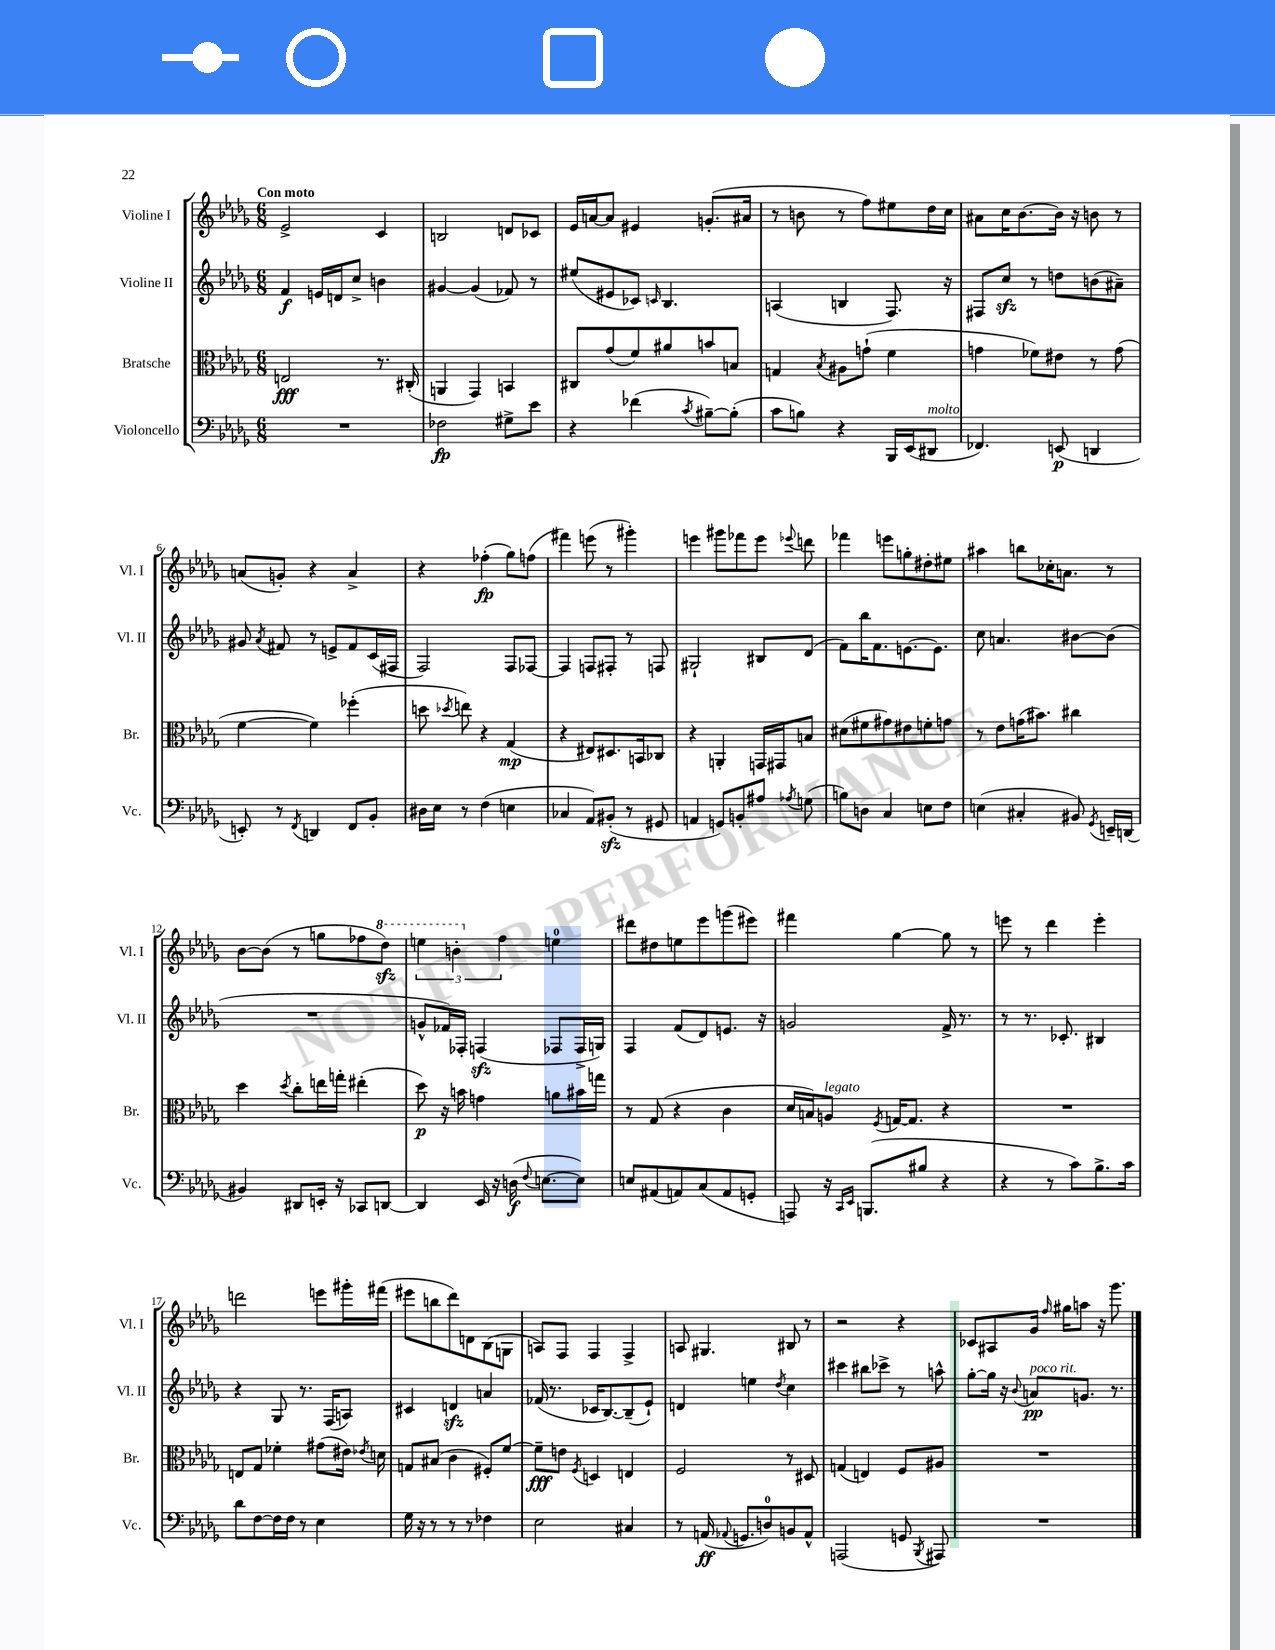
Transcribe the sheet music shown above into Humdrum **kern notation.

**kern	**dynam	**kern	**dynam	**kern	**dynam	**kern	**dynam
*part4	*part4	*part3	*part3	*part2	*part2	*part1	*part1
*staff4	*staff4	*staff3	*staff3	*staff2	*staff2	*staff1	*staff1
*I"Violoncello	*	*I"Bratsche	*	*I"Violine II	*	*I"Violine I	*
*I'Vc.	*	*I'Br.	*	*I'Vl. II	*	*I'Vl. I	*
*clefF4	*	*clefC3	*	*clefG2	*	*clefG2	*
*k[b-e-a-d-g-]	*	*k[b-e-a-d-g-]	*	*k[b-e-a-d-g-]	*	*k[b-e-a-d-g-]	*
*M6/8	*	*M6/8	*	*M6/8	*	*M6/8	*
=1	=1	=1	=1	=1	=1	=1	=1
!	!	!	!	!	!	!LO:TX:a:B:t=Con moto	!
2.r	.	2En/	fff	4f/	f	2e-^/	.
.	.	.	.	16en/LL	.	.	.
.	.	.	.	16dn/J	.	.	.
.	.	.	.	8cc^/J	.	.	.
.	.	8.r	.	4bn\	.	4c/	.
.	.	(16C#X'/	.	.	.	.	.
=2	=2	=2	=2	=2	=2	=2	=2
2F-X\	fp	4AAn/	.	[4g#X/	.	2Bn/	.
.	.	4GG-/)	.	(4g#/]	.	.	.
8G#X^\L	.	4BBn/	.	8f-X/)	.	8dn/L	.
8e-\J	.	.	.	8r	.	8c-X/J	.
=3	=3	=3	=3	=3	=3	=3	=3
4r	.	8C#X/L	.	(8ee#X/L	.	16e-/LL	.
.	.	.	.	.	.	[16an/J	.
.	.	(8g-/	.	8e#X/	.	8a/J]	.
(4f-X\	.	8f/)	.	8c-X/J)	.	4e#X/	.
.	.	.	.	16qqcn/	.	.	.
.	.	8a#X/	.	4.B-/	.	.	.
8qc/	.	.	.	.	.	.	.
[8B#X~\L)	.	8bn/	.	.	.	(8.gn'/L	.
(8B#'\J]	.	8Bn/J	.	.	.	.	.
.	.	.	.	.	.	16a#X/Jk	.
=4	=4	=4	=4	=4	=4	=4	=4
8c\L	.	4Gn/	.	(4An/	.	8r	.
8Bn\J)	.	.	.	.	.	8bn\	.
.	.	8qB-/	.	.	.	.	.
4r	.	8A#X\L	.	4Bn/	.	8r	.
.	.	(8gn`\J	.	.	.	8ff\L)	.
16BBB-/LL	.	4f\	.	8.F/)	.	8ee#X\	.
(16EE-/J	.	.	.	.	.	.	.
!LO:TX:a:i:t=molto	!	!	!	!	!	!	!
8DD#X/J	.	.	.	.	.	16dd-\L	.
.	.	.	.	16r	.	16cc\JJ	.
=5	=5	=5	=5	=5	=5	=5	=5
4.FF-X/)	.	4gn\	.	8F#X/L	.	8a#X\L	.
.	.	.	.	8cczz/J	.	16cc\K	.
.	.	.	.	.	.	[8.b-\	.
.	.	8f-X\L)	.	8r	.	.	.
(8EEn/	p	8e#X\J	.	8ddn\L	.	16b-\Jk]	.
.	.	.	.	.	.	16r	.
4DDn/	.	8r	.	(8bn\	.	8bn\	.
.	.	(8g\	.	8a#X~\J)	.	8r	.
!!LO:LB:g=z
=6	=6	=6	=6	=6	=6	=6	=6
8EEn'/)	.	[4f\	.	8g#X/	.	(8an/L	.
.	.	.	.	8qa-/	.	.	.
8r	.	.	.	8f#X/	.	8gn'/J)	.
8qFF/	.	.	.	.	.	.	.
4DDn/	.	4f\])	.	8r	.	4r	.
.	.	.	.	8en^/L	.	.	.
8FF/L	.	(4ff-X'\	.	8f#/	.	4a^/	.
8BB-'/J	.	.	.	(16c/L	.	.	.
.	.	.	.	16F#X/JJ	.	.	.
=7	=7	=7	=7	=7	=7	=7	=7
16D#X\LL	.	8ddn\	.	2F/)	.	4r	.
16E-\JJ	.	.	.	.	.	.	.
.	.	8qdd-X/	.	.	.	.	.
8r	.	8een\)	.	.	.	.	.
(4F\	.	4r	.	.	.	(4ff-X'\	fp
4En\	.	(4G-/	mp	8F/L	.	8gg-\L)	.
.	.	.	.	[8F-X/J	.	(8ffn\J	.
=8	=8	=8	=8	=8	=8	=8	=8
4C-X/	.	4r	.	4F-/]	.	4fff#X\)	.
8AA-/L)	.	8E#X/L)	.	8Fn/L	.	(8eeen\	.
(8BB#Xzz'/J	.	8.D#X/	.	8F#X'/J	.	8r	.
8r	.	.	.	8r	.	4ggg#X'\)	.
.	.	16BBn/k	.	.	.	.	.
8GG#X/	.	8C-X/J	.	8Fn/	.	.	.
=9	=9	=9	=9	=9	=9	=9	=9
4AAn/	.	4r	.	2G#X`/	.	4eeen\	.
8GGn/L)	.	4AAn'/	.	.	.	8ggg#X\L	.
8BBn'/	.	.	.	.	.	8fff-X\	.
8A#X/J	.	16GGn/LL	.	8B#X/L	.	8eee\J	.
.	.	16GG#X/J	.	.	.	.	.
8qA-X/	.	.	.	.	.	8qqeee-X/	.
(8Gn\	.	8Bn/J	.	(8d-/J	.	8dddn\	.
=10	=10	=10	=10	=10	=10	=10	=10
8Bn\L)	.	(8d#X\L	.	8f\L)	.	4fff-X\	.
8Dn\J	.	8f#X\	.	16bb-\K	.	.	.
.	.	.	.	8.f\	.	.	.
4C/	.	8g#X\)	.	.	.	8eeen\L	.
.	.	8e#X\	.	[8.en\	.	8ggn'\	.
8En\L	.	8fn'\	.	.	.	8dd#X'\	.
.	.	.	.	8.e\J]	.	.	.
8F\J	.	8gn\J	.	.	.	8ee#X\J	.
=11	=11	=11	=11	=11	=11	=11	=11
(4En\	.	8r	.	8cc\	.	4aa#X\	.
.	.	8e-\L	.	4.an/	.	.	.
4C#X'/	.	(16gn\K	.	.	.	8bbn\L	.
.	.	8.b#X\J)	.	.	.	.	.
.	.	.	.	.	.	16cc-X'\K	.
.	.	.	.	.	.	8.an\J	.
8BB#X/)	.	4cc#X\	.	[8b#X\L	.	.	.
8qGG-/	.	.	.	.	.	.	.
16EEn~/LL	.	.	.	(8b#\J]	.	8r	.
(16DDn/JJ	.	.	.	.	.	.	.
!!LO:LB:g=z
=12	=12	=12	=12	=12	=12	=12	=12
4BB#X/)	.	4dd-\	.	2.r	.	[8b-\L	.
.	.	.	.	.	.	(8b-\J]	.
.	.	8qdd-/	.	.	.	.	.
8DD#X/L	.	8cc'\L	.	.	.	8r	.
16EEn'/Jk	.	16een\L	.	.	.	8ggn\L	.
16r	.	16ggn'\JJ	.	.	.	.	.
8CC-X/L	.	(4ee#X'\	.	.	.	8ff-X\	.
*	*	*	*	*	*	*8va	*
[8DDn/J	.	.	.	.	.	8ddd-zz\J)	.
=13	=13	=13	=13	=13	=13	=13	=13
4DD/]	.	8dd-\)	p	8gn^^/L	.	6eeen\	.
.	.	16r	.	16f-X/L)	.	.	.
.	.	.	.	.	.	6bbn'\	.
.	.	16bn\	.	16F-X'/JJ	.	.	.
16EE-/	.	4gn\	.	(4Fnzz/	.	.	.
16r	.	.	.	.	.	.	.
*	*	*	*	*	*	*X8va	*
.	.	.	.	.	.	6ff\	.
(16Dn\	f	.	.	.	.	.	.
8qqF/	.	.	.	.	.	.	.
[8.En\L	.	.	.	.	.	.	.
.	.	8an\L	.	8F-X/L	.	4een\	.
8E\J])	.	16b#X\L	.	16F-^/L	.	.	.
.	.	16ggn\JJ	.	16Gn/JJ)	.	.	.
=14	=14	=14	=14	=14	=14	=14	=14
8En/L	.	8r	.	4F/	.	8ddd#X\L	.
(8AA#X/	.	(8G-/	.	.	.	8dd#X\	.
8AAn/)	.	4r	.	(8f/L	.	8een\	.
(8C/	.	.	.	8d-/)	.	8eee-\	.
8AA/	.	4c\	.	8.en/J	.	(8gggn\	.
8GGn'/J	.	.	.	.	.	8eee#X\J)	.
.	.	.	.	16r	.	.	.
=15	=15	=15	=15	=15	=15	=15	=15
8AAAn/)	.	16d-/LL	.	2gn/	.	4fff#X\	.
.	.	16Bn/J)	.	.	.	.	.
!	!	!LO:TX:a:i:t=legato	!	!	!	!	!
16r	.	8An/J	.	.	.	.	.
16qqCC/LL	.	.	.	.	.	.	.
16qqEE-/JJ	.	.	.	.	.	.	.
(8.BBBn/L	.	.	.	.	.	.	.
.	.	8qF/	.	.	.	.	.
.	.	[16Gn/KL	.	.	.	[4gg-\	.
.	.	8.G/J]	.	.	.	.	.
8B#X/J	.	.	.	.	.	.	.
4r	.	4r	.	16f^/	.	8gg-\]	.
.	.	.	.	8.r	.	.	.
.	.	.	.	.	.	8r	.
=16	=16	=16	=16	=16	=16	=16	=16
4r	.	2.r	.	8r	.	8eeen\	.
.	.	.	.	8.r	.	8r	.
8r	.	.	.	.	.	4ddd-\	.
.	.	.	.	8.c-X'/	.	.	.
8c\L)	.	.	.	.	.	.	.
8.B-^\	.	.	.	4B#X/	.	4eee'\	.
16c\Jk	.	.	.	.	.	.	.
!!LO:LB:g=z
=17	=17	=17	=17	=17	=17	=17	=17
8d-\L	.	8En/L	.	4r	.	2dddn\	.
[8F\	.	8G-/J	.	.	.	.	.
16F\L]	.	4f-X'\	.	8G-/	.	.	.
16F\JJ	.	.	.	.	.	.	.
8r	.	.	.	8.r	.	.	.
4E-\	.	(8g#X\L	.	.	.	8eeen\L	.
.	.	.	.	(16F/KL	.	.	.
.	.	16e#X\Jk)	.	8An/J)	.	16ggg#X'\L	.
.	.	8qe-X/	.	.	.	.	.
.	.	16dn\	.	.	.	(16fff#X\JJ	.
=18	=18	=18	=18	=18	=18	=18	=18
16G-\	.	8Gn/L	.	4c#X/	.	8eee#X\L	.
16r	.	.	.	.	.	.	.
8r	.	(8B#X/J	.	.	.	8bbn\	.
8r	.	4c\	.	4dnzz/	.	8ddd-\)	.
8r	.	.	.	.	.	8dn\	.
4F-X\	.	8F#X'/L)	.	4an/	.	(8B-\	.
.	.	[8f/J	.	.	.	8Gn\J	.
=19	=19	=19	=19	=19	=19	=19	=19
2E-\	.	8f~\L]	fff	(16f-X/	.	8An/L)	.
.	.	.	.	8.r	.	.	.
.	.	8en\J	.	.	.	8F/J	.
.	.	8qF/	.	.	.	.	.
.	.	4Dn/	.	16c-X/KL	.	4F/	.
.	.	.	.	[8.B-/)	.	.	.
4C#X/	.	4En/	.	(8B-~/]	.	4F^/	.
.	.	.	.	8e-`/J)	.	.	.
=20	=20	=20	=20	=20	=20	=20	=20
8r	.	2F/	.	4dn/	.	8An/	.
(16AAn/	ff	.	.	.	.	4.G#X/	.
8qqAA-X/	.	.	.	.	.	.	.
8.GGn/L	.	.	.	.	.	.	.
.	.	.	.	4een\	.	.	.
8Dn/)	.	.	.	.	.	.	.
.	.	.	.	8qdd-/	.	.	.
8BBn/	.	8r	.	4cc\	.	8B#X/	.
8AA-^^/J	.	8D#X/	.	.	.	8r	.
=21	=21	=21	=21	=21	=21	=21	=21
(2AAAn/	.	(4Gn/	.	4ccc#X\	.	2r	.
.	.	4En/)	.	8bb#X\L	.	.	.
.	.	.	.	8ccc-X^\J	.	.	.
8GGn/	.	8F/L	.	8r	.	4r	.
8qBBB-/	.	.	.	.	.	.	.
8AAA#X/)	.	8A#X/J	.	8aan^^\	.	.	.
=22	=22	=22	=22	=22	=22	=22	=22
2.r	.	2.r	.	[8gg-'\L	.	8c-X/L	.
.	.	.	.	16gg-\Jk]	.	8A#X/	.
.	.	.	.	16r	.	.	.
.	.	.	.	8qqb-/	.	.	.
!	!	!	!	!LO:TX:a:i:t=poco rit.	!	!	!
.	.	.	.	8an/L	pp	16g-/Jk	.
.	.	.	.	.	.	16qqff/	.
.	.	.	.	.	.	16gg#X\KL	.
.	.	.	.	8.gn/J	.	8aan\J	.
.	.	.	.	.	.	16r	.
.	.	.	.	8.r	.	8.ggg-\	.
==	==	==	==	==	==	==	==
*-	*-	*-	*-	*-	*-	*-	*-
